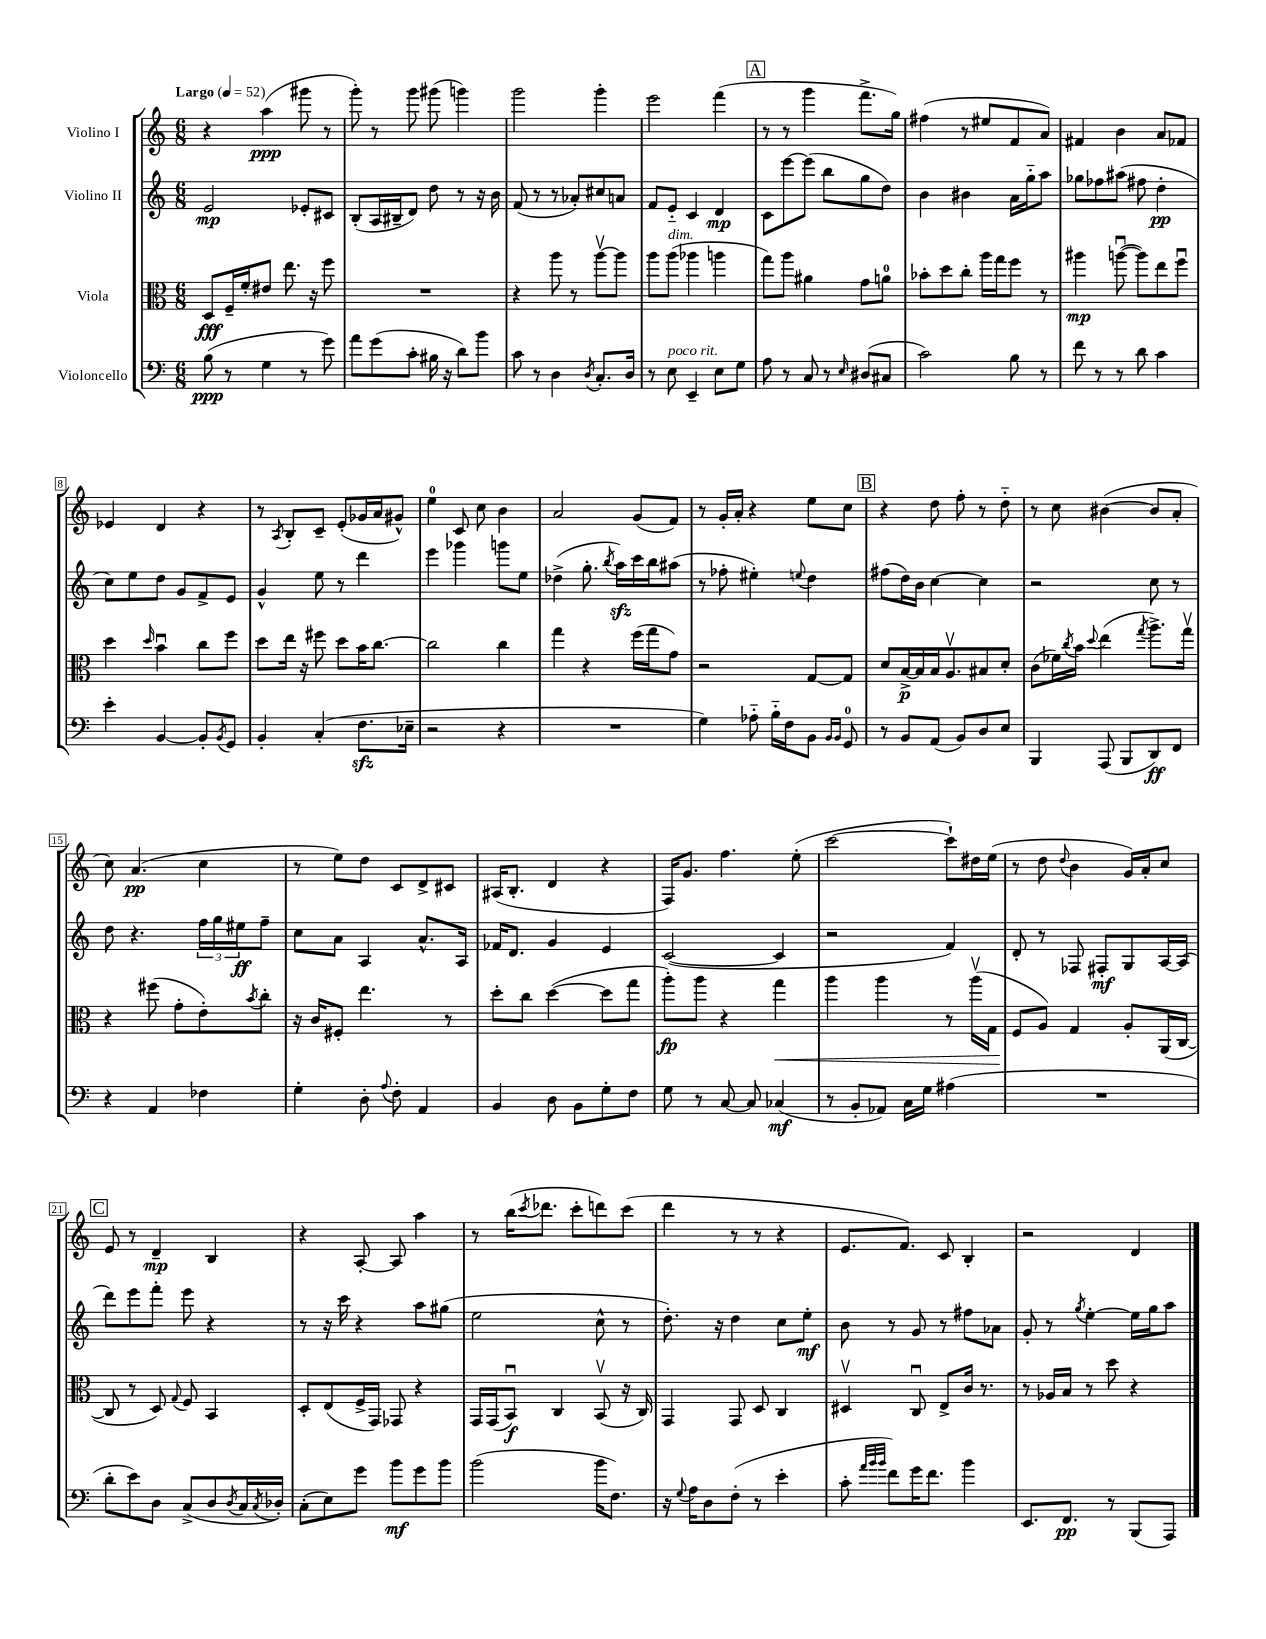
<<
\new StaffGroup <<
\new Staff = "s0" \with { instrumentName = "Violino I" } {
    \clef treble \key c \major \numericTimeSignature \time 6/8 \tempo "Largo" 4 = 52
    r4 a''4\ppp( gis'''8 r8 |
    g'''8-.) r8 g'''8 gis'''8( g'''4) |
    g'''2 g'''4-. |
    e'''2 f'''4( |
    \mark \markup { \box "A" } r8 r8 g'''4 f'''8.-> g''16) |
    fis''4( r8 eis''8 f'8 a'8) |
    fis'4 b'4 a'8 fes'8 |
    ees'4 d'4 r4 |
    r8 \acciaccatura { a8 } b8-. c'8-- e'8-.( ges'16 a'16 gis'8-^) |
    e''4-0 c'8 c''8 b'4 |
    a'2 g'8( f'8) |
    r8 g'16-. a'16-. r4 e''8 c''8 |
    \mark \markup { \box "B" } r4 d''8 f''8-. r8 d''8-_ |
    r8 c''8 bis'4~( bis'8 a'8-. |
    c''8) a'4.\pp( c''4 |
    r8 e''8) d''8 c'8 d'8-> cis'8 |
    ais16( b8.-. d'4 r4 |
    f16) g'8. f''4. e''8-.( |
    c'''2~ c'''8-!) dis''16 e''16( |
    r8 d''8 \appoggiatura { d''8 } b'4 g'16) a'16-. c''8 |
    \mark \markup { \box "C" } e'8 r8 d'4--\mp b4 |
    r4 a8~-. a8 a''4 |
    r8 b''16( \acciaccatura { c'''8 } des'''8. c'''8-. d'''8) c'''8( |
    d'''4 r8 r8 r4 |
    e'8. f'8.) c'8 b4-. |
    r2 d'4 \bar "|." |
}
\new Staff = "s1" \with { instrumentName = "Violino II" } {
    \clef treble \key c \major \numericTimeSignature \time 6/8
    e'2\mp ees'8-. cis'8 |
    b8-.( a16 bis16-- d'8) d''8 r8 r16 b'16 |
    f'8( r8 r8 aes'8-.) cis''8 a'8 |
    f'8 e'8-_ c'4 d'4\mp |
    \mark \markup { \box "A" } c'8 e'''8~ e'''8( b''8 g''8 d''8) |
    b'4 bis'4 a'16 g''16-_ a''8 |
    ges''8 fes''8 ais''8( fis''8 d''4-.\pp |
    c''8) e''8 d''8 g'8 f'8-> e'8 |
    g'4-^ e''8 r8 d'''4 |
    e'''4 ges'''4 g'''8 e''8 |
    des''4->( g''8.-. \acciaccatura { b''8 } a''16\sfz) c'''16 b''16 ais''8( |
    r8 fes''8-. eis''4-.) \appoggiatura { e''8 } d''4 |
    \mark \markup { \box "B" } fis''8( d''16) b'16 c''4~ c''4 |
    r2 c''8 r8 |
    d''8 r4. \tuplet 3/2 { f''16 g''16 eis''16\ff } f''8-- |
    c''8 a'8 a4 a'8.-^ a16 |
    fes'16 d'8. g'4 e'4 |
    c'2~( c'4 |
    r2 f'4) |
    d'8-. r8 fes8 fis8-.\mf g8 a16~ a16( |
    \mark \markup { \box "C" } d'''8) e'''8 f'''8-. e'''8 r4 |
    r8 r16 c'''16 r4 a''8 gis''8( |
    e''2 c''8-^ r8 |
    d''8.-.) r16 d''4 c''8 e''8-.\mf |
    b'8 r8 g'8 r8 fis''8 aes'8 |
    g'8-. r8 \acciaccatura { g''8 } e''4~-. e''16 g''16 a''8 \bar "|." |
}
\new Staff = "s2" \with { instrumentName = "Viola" } {
    \clef alto \key c \major \numericTimeSignature \time 6/8
    d8\fff f16-- f'16-. eis'8 e''8. r16 f''8 |
    R2. |
    r4 a''8 r8 a''8~\upbow a''8 |
    a''8 a''8^\markup { \italic "dim." }( aes''4 a''4 |
    \mark \markup { \box "A" } g''8) a''8 ais'4 g'8 a'8-0 |
    bes'8-. d''8 c''8-. a''16 g''16 f''8 r8 |
    ais''4\mp a''8~\downbow( a''8) e''8 f''8\downbow |
    d''4 \grace { d''16 } b'4\downbow c''8 f''8 |
    d''8 e''16 r16 fis''8 d''8 b'16 c''8.~ |
    c''2 c''4 |
    g''4 r4 f''16( g''16 g'8) |
    r2 g8~ g8 |
    \mark \markup { \box "B" } d'8 b16~->\p b16 b16 a8.\upbow bis8 d'8-. |
    c'8( fes'16) \acciaccatura { c''8 } b'16 \appoggiatura { d''8 } e''4( \acciaccatura { g''8 } a''8.->) g''16\upbow |
    r4 fis''8( g'8-. e'8-.) \acciaccatura { b'8 } c''8-. |
    r16 c'16 fis8-. e''4. r8 |
    d''8-. c''8 d''4~( d''8 g''8 |
    a''8-.\fp) a''8 r4 g''4\< |
    a''4 a''4 r8 a''16\upbow( g16 |
    f8\! a8) g4 a8-. a,16( c16~ |
    \mark \markup { \box "C" } c8 r8 d8) \appoggiatura { g8 } f8 b,4 |
    d8-. e8( f16-> g,16) ges,8 r4 |
    g,16 g,16( b,8\downbow\f) c4 b,8\upbow( r16 c16) |
    g,4 g,8 d8 c4 |
    dis4\upbow c8\downbow e8-> c'16 r8. |
    r8 aes16 b16 r8 d''8 r4 \bar "|." |
}
\new Staff = "s3" \with { instrumentName = "Violoncello" } {
    \clef bass \key c \major \numericTimeSignature \time 6/8
    b8\ppp( r8 g4 r8 g'8) |
    a'8 g'8( c'8-. bis16 r16 d'8) b'8 |
    c'8 r8 d4 \acciaccatura { d8 } c8.-. d16 |
    r8 e8^\markup { \italic "poco rit." } e,4-- e8 g8 |
    \mark \markup { \box "A" } a8 r8 c8 r8 \grace { e16 } dis8( cis8 |
    c'2) b8 r8 |
    f'8 r8 r8 d'8 c'4 |
    e'4-. b,4~ b,8-. \acciaccatura { b,8 } g,8 |
    b,4-. c4-.( f8.\sfz ees16-- |
    r2 r4 |
    R2. |
    g4) aes8-_ b16-_ f16 b,8 \grace { b,16 b,16 } g,8-0 |
    \mark \markup { \box "B" } r8 b,8 a,8( b,8) d8 e8 |
    b,,4 a,,8( b,,8 d,8\ff) f,8 |
    r4 a,4 fes4 |
    g4-. d8-. \appoggiatura { a8 } f8-. a,4 |
    b,4 d8 b,8 g8-. f8 |
    g8 r8 c8~ c8 ces4\mf( |
    r8 b,8-. aes,8) c16 g16 ais4( |
    R2. |
    \mark \markup { \box "C" } d'8-. e'8) d8 c8->( d8 \acciaccatura { d8 } c16 \acciaccatura { c8 } des16-.) |
    c8-.( e8) g'8 b'8\mf g'8 b'8 |
    b'2( b'16 f8.) |
    r16 \appoggiatura { g8 } a16 d8 f8-.( r8 e'4-. |
    c'8-. \grace { a'32 b'32 b'32 } f'8) g'16 f'8. b'4 |
    e,8. f,8.\pp r8 b,,8( a,,8) \bar "|." |
}
>>
>>
\layout { \context { \Score \override BarNumber.stencil = #(make-stencil-boxer 0.1 0.3 ly:text-interface::print) } }
